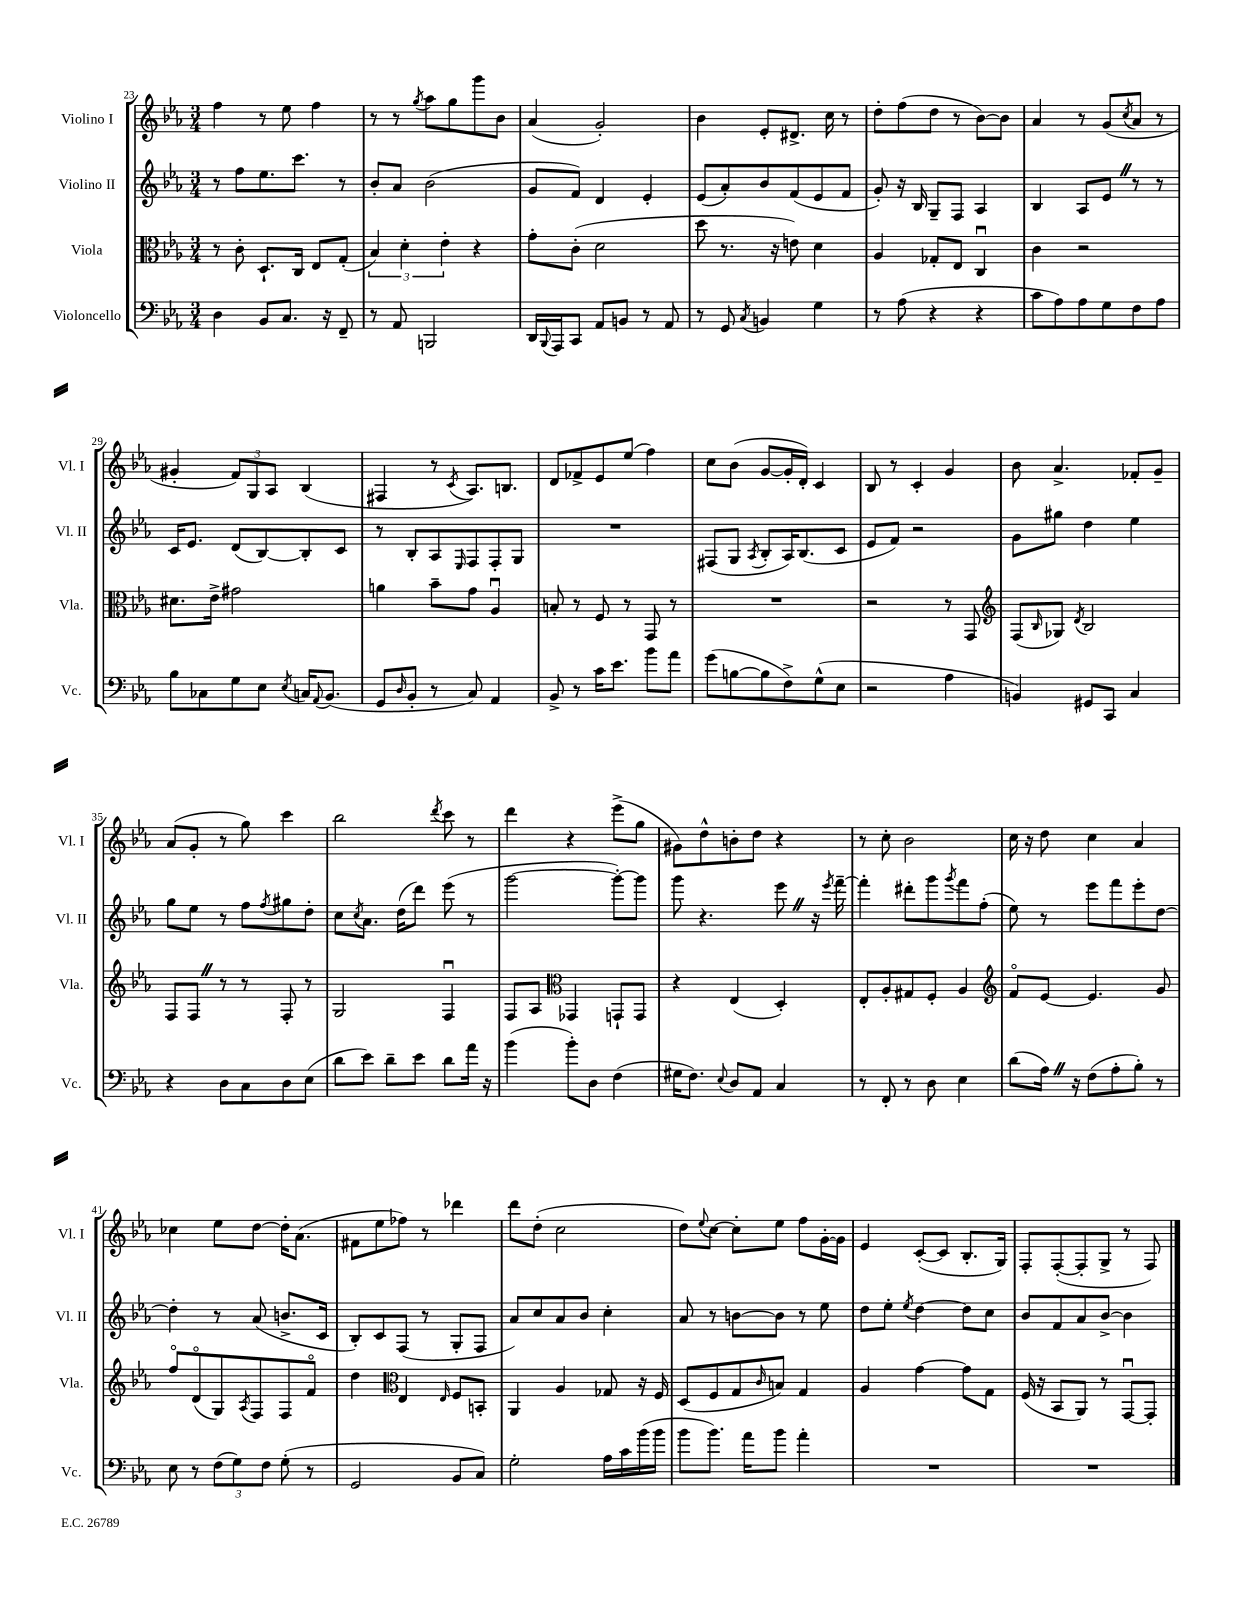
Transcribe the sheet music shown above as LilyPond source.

<<
\new StaffGroup <<
\new Staff = "s0" \with { instrumentName = "Violino I" shortInstrumentName = "Vl. I" } {
    \clef treble \key ees \major \numericTimeSignature \time 3/4
    f''4 r8 ees''8 f''4 |
    r8 r8 \acciaccatura { g''8 } aes''8 g''8 g'''8 bes'8 |
    aes'4( g'2-.) |
    bes'4 ees'8-. dis'8.-> c''16 r8 |
    d''8-. f''8( d''8 r8 bes'8~) bes'8 |
    aes'4 r8 g'8( \acciaccatura { c''8 } aes'8 r8 |
    gis'4-. \tuplet 3/2 { f'8) g8 aes8 } bes4( |
    fis4 r8 \acciaccatura { c'8 } aes8.) b8. |
    d'8 fes'8-> ees'8 ees''8( f''4) |
    c''8 bes'8( g'8~ g'16-. d'16-.) c'4 |
    bes8 r8 c'4-. g'4 |
    bes'8 aes'4.-> fes'8-. g'8-- |
    aes'8( g'8-. r8 g''8) c'''4 |
    bes''2 \acciaccatura { d'''8 } c'''8 r8 |
    d'''4 r4 ees'''8->( g''8 |
    gis'8) d''8-^ b'8-. d''8 r4 |
    r8 c''8-. bes'2 |
    c''16 r16 d''8 c''4 aes'4 |
    ces''4 ees''8 d''8~ d''16-. aes'8.( |
    fis'8 ees''8 fes''8) r8 des'''4 |
    d'''8 d''8-.( c''2 |
    d''8) \appoggiatura { ees''8 } c''8~ c''8-. ees''8 f''8 g'16~-. g'16 |
    ees'4 c'8~-.( c'8 bes8.-. g16) |
    f8-. f8~-.( f8-. g8-> r8 f8) \bar "|." |
}
\new Staff = "s1" \with { instrumentName = "Violino II" shortInstrumentName = "Vl. II" } {
    \clef treble \key ees \major \numericTimeSignature \time 3/4
    r8 f''8 ees''8. c'''8. r8 |
    bes'8-. aes'8 bes'2( |
    g'8 f'8) d'4 ees'4-. |
    ees'8( aes'8-.) bes'8 f'8( ees'8 f'8 |
    g'8-.) r16 bes16 g8-- f8 aes4 |
    bes4 aes8 ees'8 \once \override BreathingSign.text = \markup { \musicglyph "scripts.caesura.straight" } \breathe r8 r8 |
    c'16 ees'8. d'8( bes8~) bes8-. c'8 |
    r8 bes8-. aes8 \grace { ees16 } f8 f8-. g8 |
    R2. |
    fis8( g8 \acciaccatura { aes8 } bes8-. aes16) bes8.( c'8 |
    ees'8 f'8) r2 |
    g'8 gis''8 d''4 ees''4 |
    g''8 ees''8 r8 f''8 \acciaccatura { f''8 } gis''8 d''8-. |
    c''8 \acciaccatura { c''8 } aes'8. d''16( d'''8) ees'''8( r8 |
    g'''2~ g'''8~-.) g'''8 |
    g'''8 r4. ees'''8 \once \override BreathingSign.text = \markup { \musicglyph "scripts.caesura.straight" } \breathe r16 \acciaccatura { ees'''8 } f'''16~-- |
    f'''4-. dis'''8-. g'''8 \acciaccatura { g'''8 } f'''8 f''8-.( |
    ees''8) r8 ees'''8 f'''8 ees'''8-. d''8~ |
    d''4-. r8 aes'8( b'8.-> c'16 |
    bes8-.) c'8 f8( r8 g8-. f8 |
    aes'8) c''8 aes'8 bes'8 c''4-. |
    aes'8 r8 b'8~ b'8 r8 ees''8 |
    d''8 ees''8-. \acciaccatura { ees''8 } d''4~ d''8 c''8 |
    bes'8 f'8 aes'8 bes'8~-> bes'4 \bar "|." |
}
\new Staff = "s2" \with { instrumentName = "Viola" shortInstrumentName = "Vla." } {
    \clef alto \key ees \major \numericTimeSignature \time 3/4
    r8 c'8-. d8.-! c16 ees8 g8-.( |
    \tuplet 3/2 { bes4) d'4-. ees'4-. } r4 |
    g'8-. c'8-.( d'2 |
    d''8 r8. r16 e'8) d'4 |
    aes4 ges8-. ees8 c4\downbow |
    c'4 r2 |
    dis'8. ees'16-> gis'2 |
    a'4 bes'8-- g'8 aes4\downbow |
    b8-. r8 f8 r8 g,8 r8 |
    R2. |
    r2 r8 g,8 |
    \clef treble f8( \grace { bes16 } ges8) \acciaccatura { d'8 } bes2 |
    f8 f8 \once \override BreathingSign.text = \markup { \musicglyph "scripts.caesura.straight" } \breathe r8 r8 f8-. r8 |
    g2 f4\downbow |
    f8 aes8 \clef alto ges,4 g,8-! g,8 |
    r4 ees4( d4-.) |
    ees8-. aes8-. gis8 f8-. aes4 |
    \clef treble f'8\flageolet ees'8~ ees'4. g'8 |
    f''8\flageolet d'8\flageolet( g8) \acciaccatura { aes8 } f8 f8 f'8\flageolet |
    d''4 \clef alto ees4 \grace { ees16 } f8 b,8-. |
    aes,4 aes4 ges8 r16 f16 |
    d8( f8 g8 \grace { c'16 } b8) g4 |
    aes4 g'4~ g'8 g8 |
    f16( r16 bes,8 aes,8) r8 g,8~\downbow g,8-. \bar "|." |
}
\new Staff = "s3" \with { instrumentName = "Violoncello" shortInstrumentName = "Vc." } {
    \clef bass \key ees \major \numericTimeSignature \time 3/4
    d4 bes,8 c8. r16 f,8-- |
    r8 aes,8 b,,2 |
    d,16 \appoggiatura { bes,,8 } aes,,16 c,8 aes,8 b,8 r8 aes,8 |
    r8 g,8 \acciaccatura { c8 } b,4 g4 |
    r8 aes8( r4 r4 |
    c'8 aes8) aes8 g8 f8 aes8 |
    bes8 ces8 g8 ees8 \acciaccatura { ees8 } c16 \appoggiatura { aes,8 } bes,8.( |
    g,8 \grace { d16 } bes,8-. r8 c8) aes,4 |
    bes,8-> r8 c'16 ees'8. bes'8 aes'8 |
    g'8( b8~ b8 f8->) g8-^( ees8 |
    r2 aes4 |
    b,4) gis,8 c,8 c4 |
    r4 d8 c8 d8 ees8( |
    d'8 ees'8) d'8-- ees'8 d'8 aes'16 r16 |
    bes'4( bes'8-.) d8 f4( |
    gis16 f8.) \appoggiatura { ees8 } d8 aes,8 c4 |
    r8 f,8-. r8 d8 ees4 |
    d'8( aes16) \once \override BreathingSign.text = \markup { \musicglyph "scripts.caesura.straight" } \breathe r16 f8( aes8-. bes8-.) r8 |
    ees8 r8 \tuplet 3/2 { f8( g8) f8 } g8-.( r8 |
    g,2 bes,8 c8) |
    g2-. aes16 c'16 bes'16( bes'16 |
    bes'8 bes'8.) aes'16 bes'8 aes'4-. |
    R2. |
    R2. \bar "|." |
}
>>
>>
\layout { \context { \Score currentBarNumber = #23 } }
